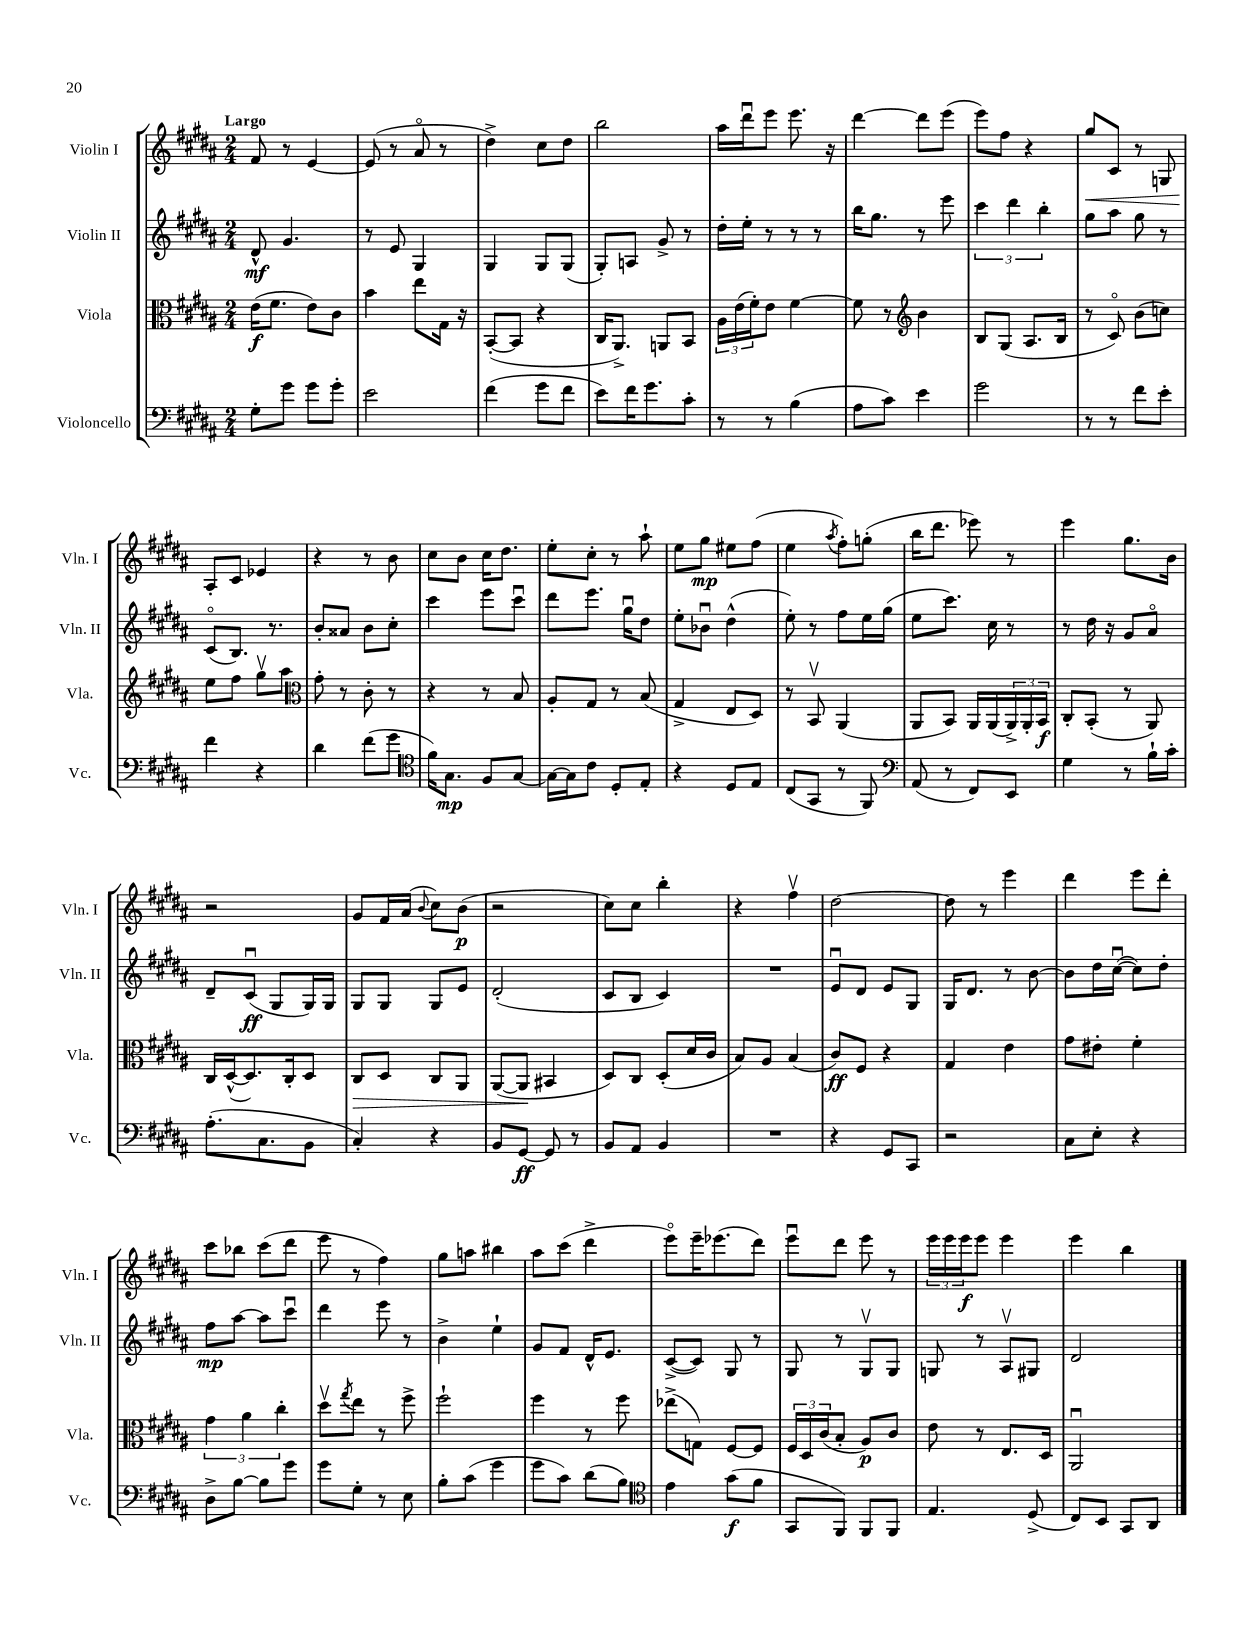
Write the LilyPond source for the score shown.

<<
\new StaffGroup <<
\new Staff = "s0" \with { instrumentName = "Violin I" shortInstrumentName = "Vln. I" } {
    \clef treble \key b \major \numericTimeSignature \time 2/4 \tempo "Largo"
    fis'8 r8 e'4~ |
    e'8( r8 ais'8\flageolet r8 |
    dis''4->) cis''8 dis''8 |
    b''2 |
    ais''16 dis'''16\downbow e'''8 e'''8. r16 |
    dis'''4~ dis'''8 e'''8( |
    e'''8) fis''8 r4 |
    gis''8\< cis'8 r8 g8 |
    ais8-.\! cis'8 ees'4 |
    r4 r8 b'8 |
    cis''8 b'8 cis''16 dis''8. |
    e''8-. cis''8-. r8 ais''8-! |
    e''8 gis''8\mp eis''8 fis''8( |
    e''4 \acciaccatura { ais''8 } fis''8-.) g''8-.( |
    b''16 dis'''8. ees'''8) r8 |
    e'''4 gis''8. b'16 |
    r2 |
    gis'8 fis'16 ais'16( \appoggiatura { b'8 } cis''8) b'8\p( |
    r2 |
    cis''8) cis''8 b''4-. |
    r4 fis''4\upbow |
    dis''2~ |
    dis''8 r8 e'''4 |
    dis'''4 e'''8 dis'''8-. |
    cis'''8 bes''8 cis'''8( dis'''8 |
    e'''8 r8 fis''4) |
    gis''8 a''8 bis''4 |
    ais''8 cis'''8( dis'''4-> |
    e'''8\flageolet) e'''16-- ees'''8.( dis'''8) |
    e'''8\downbow dis'''8 e'''8 r8 |
    \tuplet 3/2 { e'''16 e'''16 e'''16\f } e'''8 e'''4 |
    e'''4 b''4 \bar "|." |
}
\new Staff = "s1" \with { instrumentName = "Violin II" shortInstrumentName = "Vln. II" } {
    \clef treble \key b \major \numericTimeSignature \time 2/4
    dis'8-^\mf gis'4. |
    r8 e'8 gis4 |
    gis4 gis8 gis8( |
    gis8-.) a8 gis'8-> r8 |
    dis''16-. e''16-. r8 r8 r8 |
    b''16 gis''8. r8 e'''8 |
    \tuplet 3/2 { cis'''4 dis'''4 b''4-. } |
    gis''8 ais''8 gis''8 r8 |
    cis'8\flageolet( b8.) r8. |
    b'8-. aisis'8 b'8 cis''8-. |
    cis'''4 e'''8 cis'''8\downbow |
    dis'''8 e'''8. gis''16\downbow dis''8 |
    e''8-. bes'8\downbow dis''4-^( |
    e''8-.) r8 fis''8 e''16 gis''16( |
    e''8 cis'''8.) cis''16 r8 |
    r8 dis''16 r16 gis'8 ais'8\flageolet |
    dis'8-- cis'8\downbow\ff( gis8 gis16) gis16 |
    gis8 gis8 gis8 e'8 |
    dis'2-.( |
    cis'8 b8 cis'4) |
    R2 |
    e'8\downbow dis'8 e'8 gis8 |
    gis16 dis'8. r8 b'8~ |
    b'8 dis''16 cis''16~\downbow( cis''8) dis''8-. |
    fis''8\mp ais''8~ ais''8 cis'''8\downbow |
    dis'''4 e'''8 r8 |
    b'4-> e''4-! |
    gis'8 fis'8 dis'16-^ e'8. |
    cis'8~->( cis'8) gis8 r8 |
    gis8 r8 gis8\upbow gis8 |
    g8 r8 ais8\upbow gis8 |
    dis'2 \bar "|." |
}
\new Staff = "s2" \with { instrumentName = "Viola" shortInstrumentName = "Vla." } {
    \clef alto \key b \major \numericTimeSignature \time 2/4
    e'16\f( fis'8. e'8) cis'8 |
    b'4 e''8 gis16 r16 |
    b,8~-.( b,8 r4 |
    cis16 ais,8.->) a,8 b,8 |
    \tuplet 3/2 { ais16 e'16( fis'16-.) } e'8 fis'4~ |
    fis'8 r8 \clef treble b'4 |
    b8 gis8( ais8. b16 |
    r8 cis'8\flageolet) b'8( c''8) |
    e''8 fis''8 gis''8\upbow ais''8 |
    \clef alto gis'8-. r8 cis'8-. r8 |
    r4 r8 b8 |
    ais8-. gis8 r8 b8( |
    gis4-> e8 dis8) |
    r8 b,8\upbow ais,4( |
    ais,8 b,8) ais,16 ais,16( \tuplet 3/2 { ais,16->) ais,16-. b,16\f } |
    cis8-. b,8-.( r8 ais,8) |
    cis16 dis16~-^( dis8.) cis16-. dis8 |
    cis8\> dis8 cis8 ais,8 |
    ais,8~( ais,8\! bis,4 |
    dis8) cis8 dis8-.( dis'16 cis'16 |
    b8) ais8 b4( |
    cis'8\ff) fis8 r4 |
    gis4 e'4 |
    gis'8 eis'8-. fis'4-. |
    \tuplet 3/2 { gis'4 ais'4 cis''4-. } |
    dis''8\upbow \acciaccatura { gis''8 } e''8 r8 fis''8-> |
    fis''2-! |
    fis''4 r8 fis''8 |
    ees''8->( g8) fis8~ fis8 |
    \tuplet 3/2 { fis16 dis16 cis'16( } b8-. ais8\p) cis'8 |
    e'8 r8 e8. dis16 |
    ais,2\downbow \bar "|." |
}
\new Staff = "s3" \with { instrumentName = "Violoncello" shortInstrumentName = "Vc." } {
    \clef bass \key b \major \numericTimeSignature \time 2/4
    gis8-. gis'8 gis'8 gis'8-. |
    e'2 |
    fis'4( gis'8 fis'8 |
    e'8) fis'16 gis'8. cis'8-. |
    r8 r8 b4( |
    ais8 cis'8) e'4 |
    gis'2 |
    r8 r8 fis'8 e'8-. |
    fis'4 r4 |
    dis'4 fis'8( gis'8 |
    \clef tenor fis'16) gis8.\mp fis8 gis8~ |
    gis16~ gis16 cis'8 dis8-. e8-. |
    r4 dis8 e8 |
    cis8( gis,8 r8 fis,8) |
    \clef bass ais,8( r8 fis,8) e,8 |
    gis4 r8 b16-! cis'16-. |
    ais8.-.( cis8. b,8 |
    cis4-.) r4 |
    b,8 gis,8~\ff gis,8 r8 |
    b,8 ais,8 b,4 |
    R2 |
    r4 gis,8 cis,8 |
    r2 |
    cis8 e8-. r4 |
    dis8-> b8~ b8 gis'8 |
    gis'8 gis8-. r8 e8 |
    b8-. cis'8( gis'4 |
    gis'8 cis'8) dis'8( b8) |
    \clef tenor e'4 gis'8\f( fis'8 |
    gis,8 fis,8) fis,8 fis,8 |
    e4. dis8->( |
    cis8) b,8 gis,8 ais,8 \bar "|." |
}
>>
>>
\layout { \context { \Score \remove "Bar_number_engraver" } }
